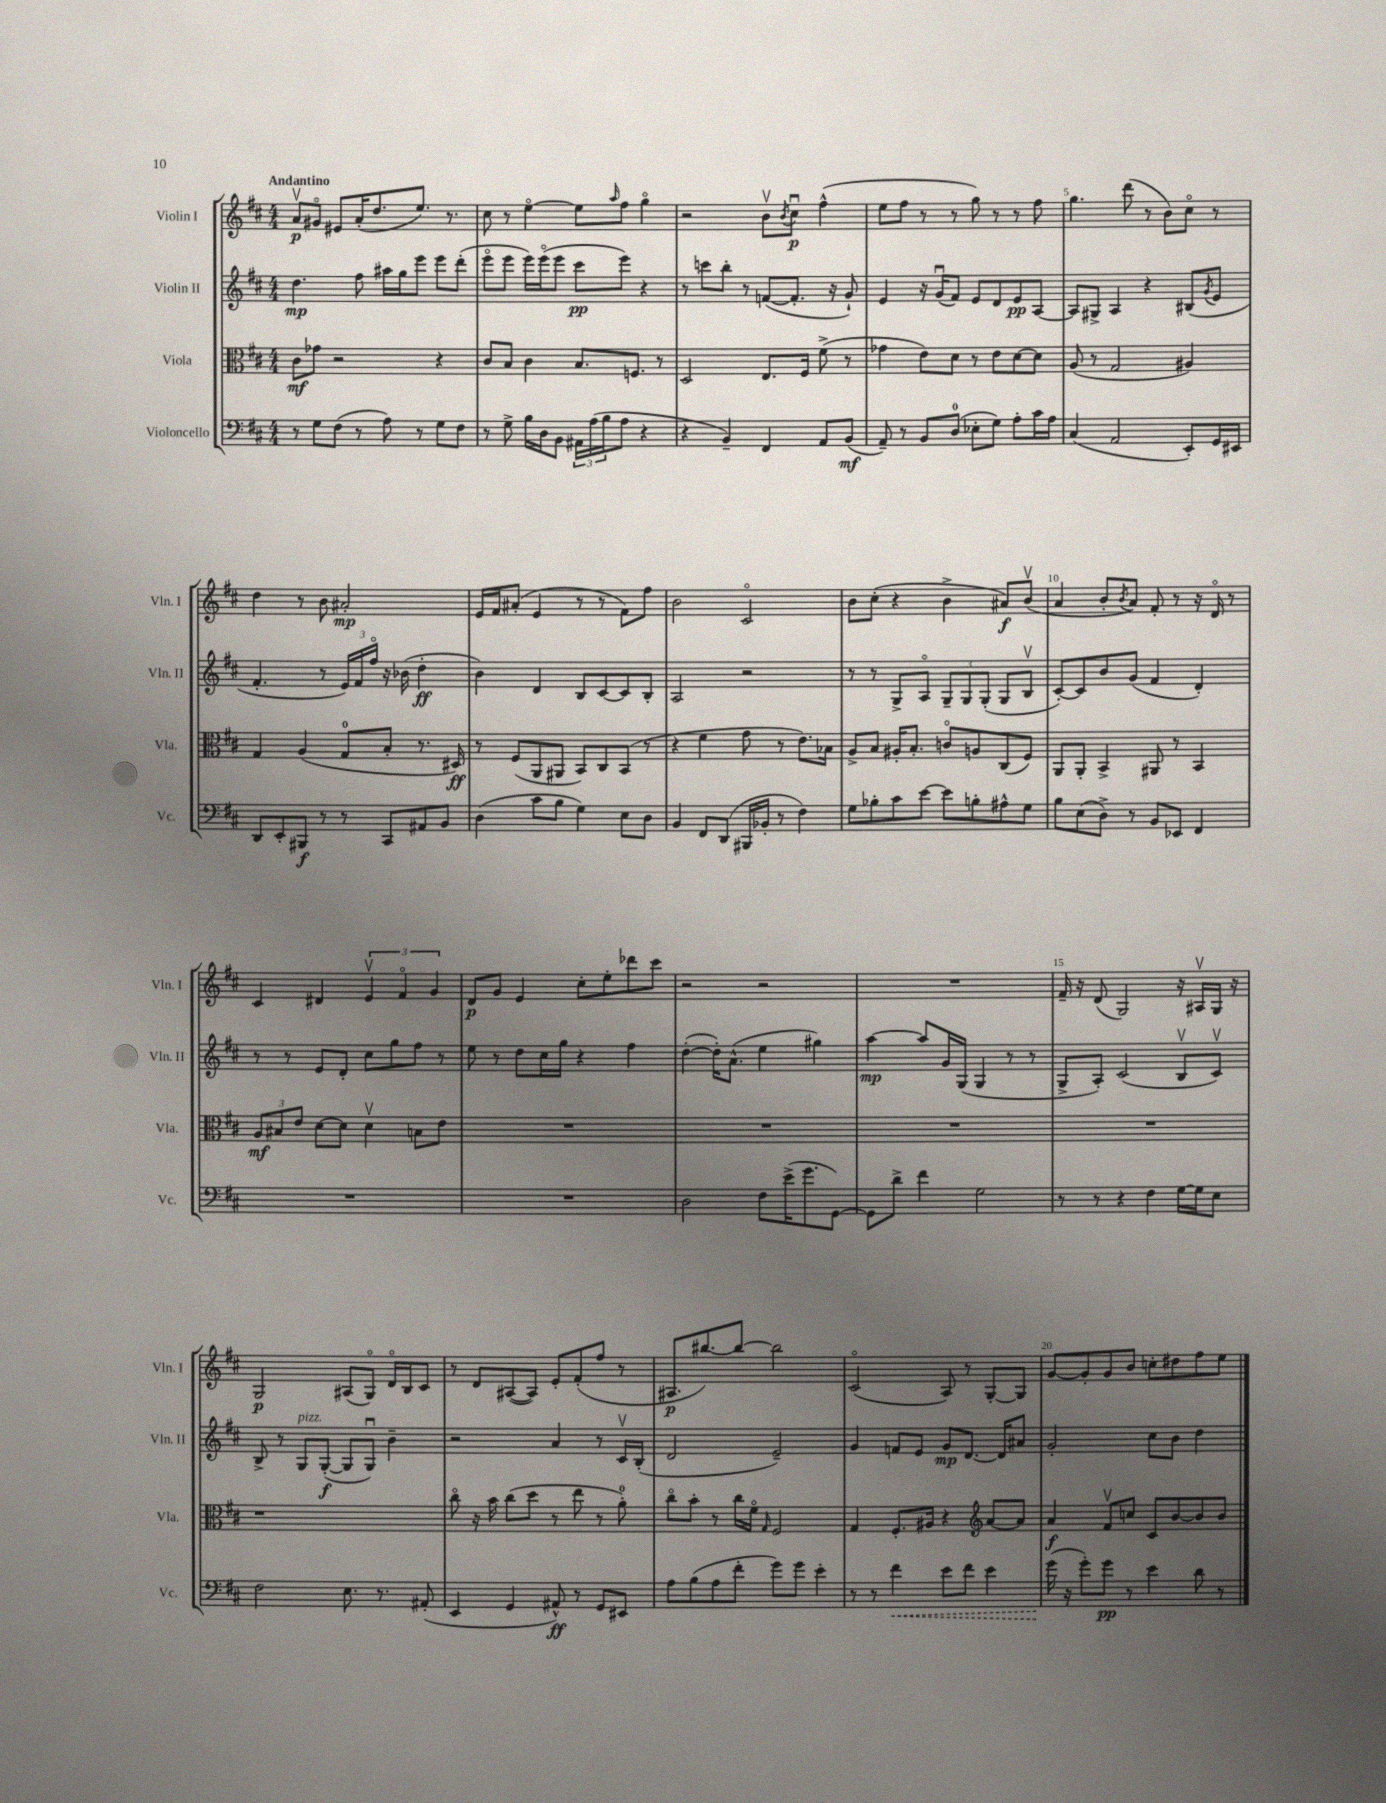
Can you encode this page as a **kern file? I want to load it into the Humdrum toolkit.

**kern	**kern	**kern	**kern
*staff4	*staff3	*staff2	*staff1
*clefF4	*clefC3	*clefG2	*clefG2
*k[f#c#]	*k[f#c#]	*k[f#c#]	*k[f#c#]
*M4/4	*M4/4	*M4/4	*M4/4
8r	8c#\L	4.dd\	8av/L
8G\L	8g-\J	.	8g#o/J
(8F#\J	2r	.	8e#/L
8r	.	8ff#\	(16a'/K
.	.	.	8.dd/
8A\)	.	16aa#\LL	.
.	.	16gg\J	.
8r	.	8eee\J	8.ee/J)
8G\L	4r	8eee\L	.
.	.	.	8.r
8F#\J	.	(8ddd'\J	.
=	=	=	=
8r	8c#/L	8eeeo\L	8cc#\
8G^\	8B/J	8eee\J	8r
16B\LL	4c#\	16eee\LL)	[4eeo\
16D\J	.	(16eeeo\J	.
8BB\J	.	8eee\J	.
24AA#\LL	8.B/L	8ccc#\L	8ee\]L
(24A\	.	.	.
24B\J	.	.	.
.	.	.	16qqaa/
8A\J	.	8eee\J)	8ff#\J
.	8.F/J	.	.
4r	.	4r	4ggo\
.	8r	.	.
=	=	=	=
4r	2D/	8r	2r
.	.	8ccc\L	.
4BB~/)	.	8bb'\J	.
.	.	8r	.
4FF#/	8.E/L	([8f/L	8bv\L
.	.	.	8qb/
.	.	8.f'/]J	8cc#u\J
.	16F#/Jk	.	.
8AA/L	(8f#^\	.	(4ff#^^\
.	.	16r	.
(8BB/J	8r	8g`/)	.
=	=	=	=
8AA~/)	4g-\	4e/	8ee\L
8r	.	.	8ff#\J
8BB/L	8e\L)	16r	8r
.	.	(16gu/LK	.
(8D/J	8d\J	8f#/J)	8r
8E-'\L	8r	8e/L	8gg\)
8G\J)	8e\L	8d/	8r
8A'\L	[8d\	8e/	8r
16c#\L	8d\]J	[8A/J	8ff#\
16A\JJ	.	.	.
=	=	=	=
(4C#/	(8A/	8A/]L	4.gg\
.	8r	8G#^/J	.
2AA/	2G/	4A/	.
.	.	.	(8ddd\
.	.	4r	8r
.	.	.	8b\L)
8EE'/L)	4A#/)	(8B#/L	8cc#o\J
.	.	8qg/	.
16GG/L	.	8e/J	8r
16EE#/JJ	.	.	.
=	=	=	=
8DD/L	4G/	4.f#'/	4dd\
8EE'/	.	.	.
8BBB#/J	(4A/	.	8r
8r	.	8r	8b\
8r	8G/L	24e/LL)	2a#'/
.	.	24f#/	.
.	.	24ff#o/JJ	.
8CC#/L	8B'/J	16r	.
.	.	(16b-\	.
8AA#/	8.r	4dd'\	.
8BB/J	.	.	.
.	16D#/)	.	.
=	=	=	=
(4D\	8r	4b\)	16e/LL
.	.	.	16f#/J
.	(8F#/L	.	(8a#'/J
8c#\L	8AA/	4d/	4e/
8B\J	8AA#/J	.	.
4G\)	8BB/L)	8B/L	8r
.	8C#/	[8c#/	8r
8E\L	(8BB/J	8c#/]	8f#\L)
8D\J	8r	8B'/J	8ff#\J
=	=	=	=
4BB/	4r	2A/	2b\
8FF#/L	4f#\	.	.
(8DD/J	.	.	.
16BBB#/LL	8g\	2r	2c#o/
16BB-'/JJ	.	.	.
8r	8r	.	.
4F#\)	8.e\L)	.	.
.	16B-\Jk	.	.
=	=	=	=
8G\L	8A^/L	8r	8b\L
8B-'\	8B/J	8r	(8cc#'\J
8c#\	16A#'/LK	8G^/L	4r
.	8.B'/J	.	.
[8e\J	.	8Ao/J	.
8e\]L	8co/L	12G~/L	4b^\
.	.	12G/	.
8B'\	8A/	.	.
.	.	(12G'/J	.
8A#^^\	(8C#/	8G/L	8a#/L)
8G\J	8F#/J)	8Bv/J	(8bv/J
=	=	=	=
8B\L	8AA/L	[8c#'/L)	4a/
(8E\	8AA'/J	8c#/]	.
8D^\J)	4BB^/	8b/	8b'/L
.	.	.	8qb/
8r	.	(8g/J	8a/J)
8BB/L	8AA#/	4f#/	8f#'/
8EE-/J	8r	.	8r
4FF#/	4BB/	4d'/)	16r
.	.	.	16do/
.	.	.	8r
=	=	=	=
1r	12A/L	8r	4c#/
.	12B#/	.	.
.	.	8r	.
.	12e/J	.	.
.	[8d\L	8e/L	4d#/
.	8d\]J	8d'/J	.
.	4dv\	8cc#\L	6ev/
.	.	8gg\	.
.	.	.	6f#o/
.	8B\L	8ff#\J	.
.	.	.	6g/
.	8e\J	8r	.
=	=	=	=
1r	1r	8ee\	8d/L
.	.	8r	8g/J
.	.	8dd\L	4e/
.	.	16cc#\L	.
.	.	16gg\JJ	.
.	.	4r	8cc#'\L
.	.	.	8ee'\
.	.	4ff#\	8ddd-\
.	.	.	8ccc#\J
=	=	=	=
2D\	1r	([4dd'\	2r
.	.	16dd'\]LK)	.
.	.	(8.a^^\J	.
8F#\L	.	4ee\	2r
(16e^\K	.	.	.
8.g\	.	.	.
.	.	4gg#\)	.
[8GG\J)	.	.	.
=	=	=	=
8GG\]L	1r	[4aa\	1r
8d^\J	.	.	.
4f#\	.	8aa/]L	.
.	.	16g/L	.
.	.	(16G/JJ	.
2G\	.	4G/	.
.	.	8r	.
.	.	8r	.
=	=	=	=
8r	1r	8G^/L	16f#~/
.	.	.	16r
8r	.	8A'/J)	(8d/
4r	.	(2c#/	2G/)
4F#\	.	.	.
[16G\LL	.	8Bv/L	16r
16G\]J	.	.	16A#v/LL
8E\J	.	8c#v/J)	16G/JJ
.	.	.	16r
=	=	=	=
2F#\	1r	8B^/	2G/
.	.	8r	.
.	.	8G/L	.
.	.	([8G'/J	.
8.E\	.	8G/]L	(8A#/L
.	.	8Gu/J)	8Go/J)
8.r	.	.	.
.	.	4b~\	16do/LL
.	.	.	16B/J
(8AA#'/	.	.	8c#/J
=	=	=	=
4EE/	8cc#o\	2r	8r
.	16r	.	8d/L
.	16b\	.	.
4GG/	(8cc#\L	.	([8A#/
.	8dd\J	.	8A#/]J)
8AA#^^/)	8r	4a/	8e'/L
8r	8ee\	.	(8f#'/
8GG/L	8r	8r	8ff#/J
8EE#/J	8a'\)	16c#v/LL	8r
.	.	(16B'/JJ	.
=	=	=	=
8A\L	8cc#o\L	2d/	8.A#/L
(8B\	8b'\J	.	.
.	.	.	[8.bb#/)
8A\	8r	.	.
8f#'\J	16cc#\LL	.	8bb#/_J
.	16f#o\JJ	.	.
.	16qqG/	.	.
8g\L)	2F#/	2e~/)	2bb#\]
8g\J	.	.	.
4e'\	.	.	.
=	=	=	=
8r	4G/	4g/	(2c#o/
8r	.	.	.
4f#\	8.F#'/L	8f/L	.
.	.	8e/J	.
.	16A#/Jk	.	.
8e\L	4r	8g/L	8A/)
8f#\J	.	[8.d/J	8r
*	*clefG2	*	*
4e\	[8a/L	.	[8G'/L
.	.	16d/]LK	.
.	8a/]J	8a#/J	8G/]J
=	=	=	=
(16g\	4a/	2g'/	[8g/L
16r	.	.	.
8g'\L)	.	.	8g'/]
8g\J	8f#v/L	.	8g/
8r	8cc/J	.	8b/J
4e\	8c#/L	8cc#\L	8cc'\L
.	[8b/	8b\J	8dd#\
8d\	8b/]	4dd\	8ff#\
8r	8b/J	.	8ee\J
==	==	==	==
*-	*-	*-	*-
